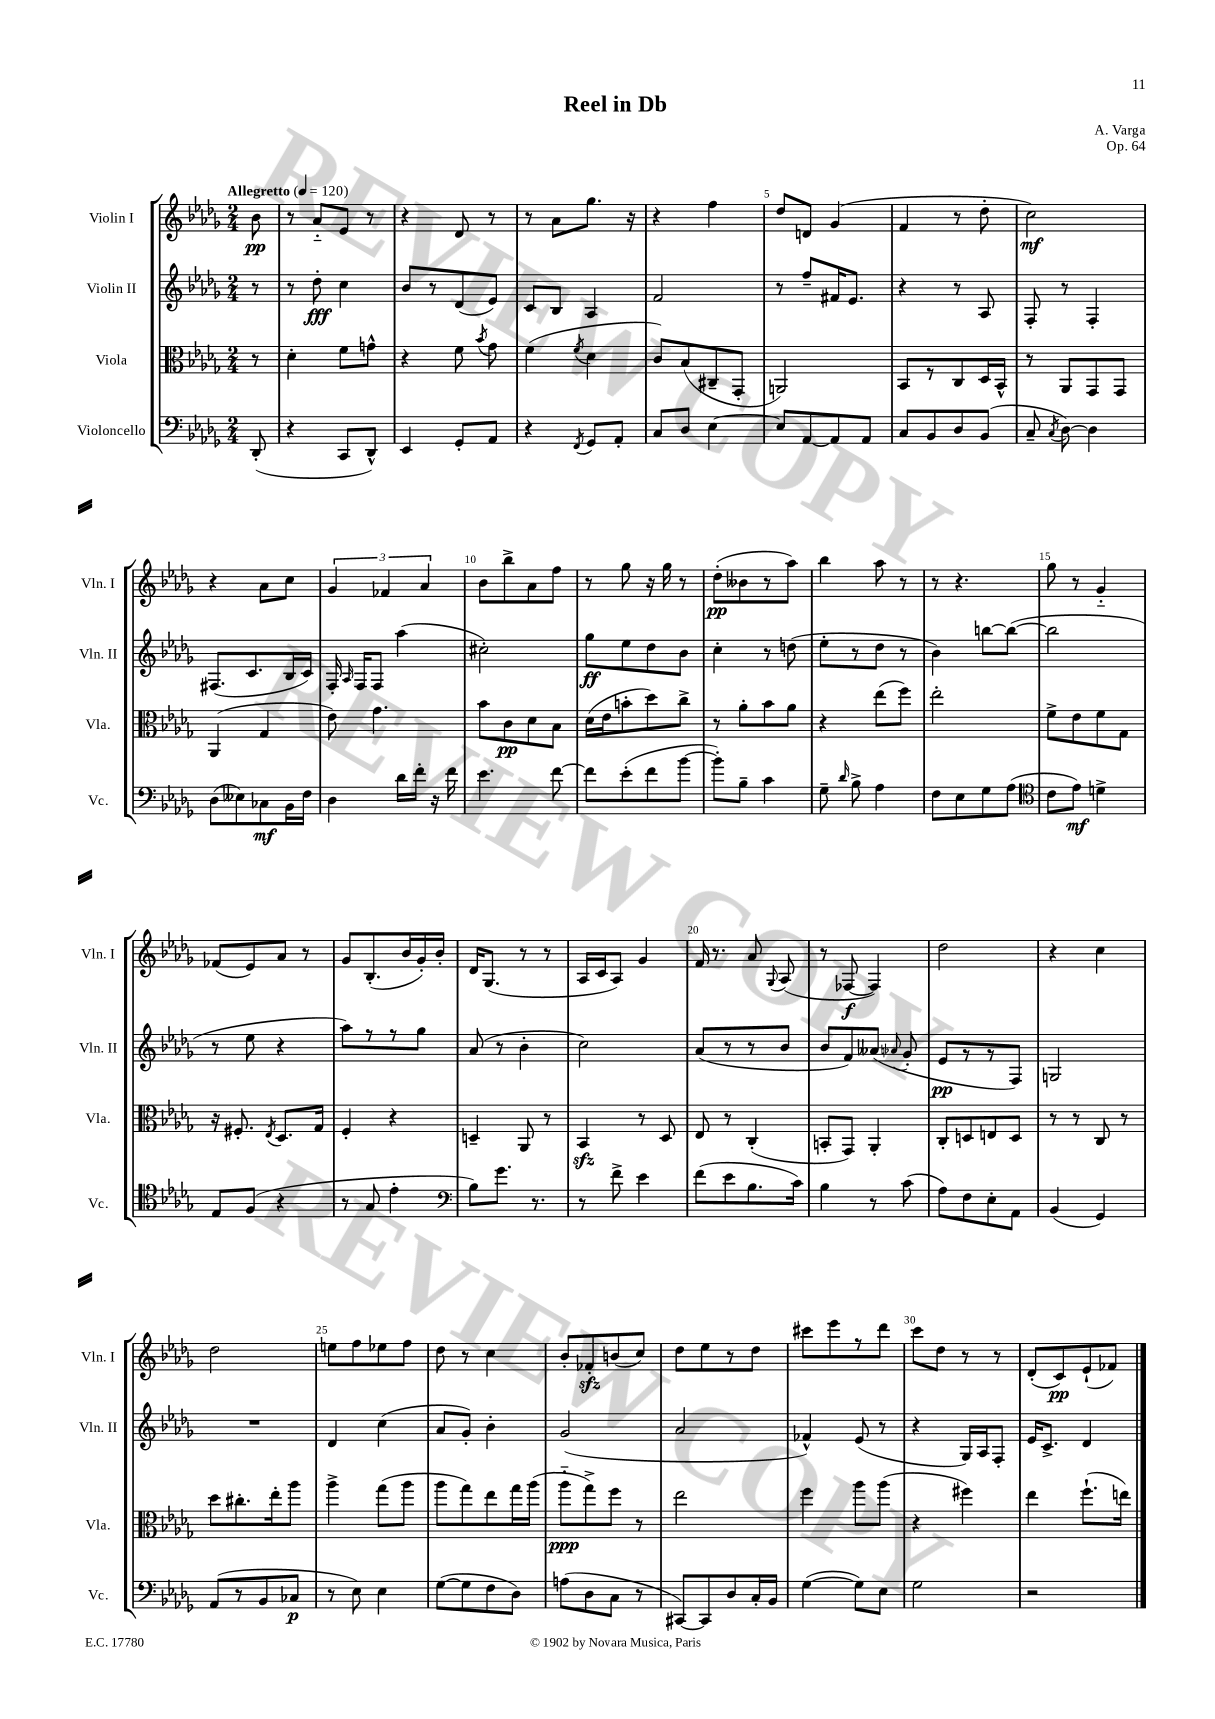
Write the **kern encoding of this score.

**kern	**kern	**kern	**kern
*staff4	*staff3	*staff2	*staff1
*clefF4	*clefC3	*clefG2	*clefG2
*k[b-e-a-d-g-]	*k[b-e-a-d-g-]	*k[b-e-a-d-g-]	*k[b-e-a-d-g-]
*M2/4	*M2/4	*M2/4	*M2/4
*MM120	*MM120	*MM120	*MM120
(8DD-'	8r	8r	8b-
=	=	=	=
4r	4d-'	8r	8r
.	.	8dd-'	8a-'~
8CC	8f	4cc	8e-
8DD-^^)	8g^^	.	8r
=	=	=	=
4EE-	4r	8b-	4r
.	.	8r	.
8GG-'	8f	(8d-	8d-
.	8qb-	.	.
8AA-	8g-	8e-)	8r
=	=	=	=
4r	(4f	8c	8r
.	.	8B-	8a-
8qFF	8qf	.	.
8GG-	4d-	4A-	8.gg-
8AA-'	.	.	.
.	.	.	16r
=	=	=	=
8C	8c)	2f	4r
8D-	(8B-	.	.
[4E-	8C#~	.	4ff
.	8GG-'	.	.
=	=	=	=
8E-]	2AA)	8r	8dd-
[8AA-	.	8ff~	8d
8AA-]	.	16f#	(4g-
.	.	8.e-	.
8AA-	.	.	.
=	=	=	=
8C	8BB-	4r	4f
8BB-	8r	.	.
8D-	8C	8r	8r
(8BB-	16D-	8A-	8dd-'
.	16BB-^^	.	.
=	=	=	=
8C~	8r	8F'	2cc)
8qC	.	.	.
[8D-)	8AA-	8r	.
4D-]	8GG-	4F'	.
.	8GG-	.	.
=	=	=	=
(8D-	(4AA-	(8.F#	4r
8E--)	.	.	.
.	.	8.c	.
8C-	4G-	.	8a-
16BB-	.	16B-	8cc
16F	.	16c)	.
=	=	=	=
4D-	8e-)	16F'	6g-
.	.	16qqA-	.
.	.	16F	.
.	4.g-	8F	.
.	.	.	6f-
16d-	.	(4aa-	.
16f'	.	.	.
.	.	.	6a-
16r	.	.	.
16f	.	.	.
=	=	=	=
4.e-	8b-	2cc#')	8b-
.	8c	.	8bb-^
.	8d-	.	8a-
[8f	8B-	.	8ff
=	=	=	=
8f]	(16d-	8gg-	8r
.	16e-	.	.
(8e-'	8b'	8ee-	8gg-
8f	8dd-)	8dd-	16r
.	.	.	16gg-
[8b-	8cc^	8b-	8r
=	=	=	=
8b-'])	8r	4cc'	(8dd-'
8B-~	8a-'	.	8b--
4c	8b-	8r	8r
.	8a-	(8dd	8aa-)
=	=	=	=
8G-~	4r	8ee-'	4bb-
16qqd-	.	.	.
8B-^	.	8r	.
4A-	(8ee-	8dd-	8aa-
.	8ff)	8r	8r
=	=	=	=
8F	2ee-'	4b-)	8r
8E-	.	.	4.r
8G-	.	[8bb	.
(8A-	.	(8bb_	.
=	=	=	=
*clefC4	*	*	*
8c	8f^	2bb]	8gg-
8e-)	8e-	.	8r
4d^	8f	.	4g-'~
.	8G-	.	.
=	=	=	=
8E-	16r	8r	(8f-
.	8.F#'	.	.
(8F	.	8ee-	8e-)
.	8qE-	.	.
4r	8.D-	4r	8a-
.	.	.	8r
.	16G-	.	.
=	=	=	=
8r	4F'	8aa-)	8g-
8G-	.	8r	(8.B-'
4e-'	4r	8r	.
.	.	.	16b-
.	.	8gg-	16g-')
.	.	.	16b-'
=	=	=	=
*clefF4	*	*	*
8B-)	4D~	(8a-	16d-
.	.	.	(8.G-
8.g-	.	8r	.
.	8AA-	4b-'	8r
8.r	.	.	.
.	8r	.	8r
=	=	=	=
8r	4BB-	2cc)	16A-
.	.	.	16c
8f^	.	.	8A-)
4e-	8r	.	4g-
.	8D-	.	.
=	=	=	=
(8f	8E-	(8a-	16f
.	.	.	8.r
8e-	8r	8r	.
8.B-	(4C'	8r	8a-
.	.	.	8qqG-
.	.	8b-	(8A-
16c)	.	.	.
=	=	=	=
4B-	8BB'	8b-	8r
.	8GG-)	8f)	[8F-
8r	4AA-'	(8a--	4F-])
.	.	8qqa-	.
(8c	.	8g-'	.
=	=	=	=
8A-)	8C'	8e-	2dd-
8F	8D	8r	.
8E-'	8E	8r	.
8AA-	8D	8F)	.
=	=	=	=
(4BB-	8r	2G	4r
.	8r	.	.
4GG-)	8C	.	4cc
.	8r	.	.
=	=	=	=
(8AA-	8dd-	2r	2dd-
8r	8.cc#'	.	.
8BB-	.	.	.
.	16ee-'	.	.
8C-	8aa-	.	.
=	=	=	=
8r	4aa-^	4d-	8ee
8E-)	.	.	8ff
4E-	(8gg-	(4cc	8ee-
.	8aa-	.	8ff
=	=	=	=
([8G-	8aa-	8a-	8dd-
8G-]	8gg-)	8g-')	8r
8F	8ee-	4b-'	4cc
8D-)	16gg-	.	.
.	(16aa-	.	.
=	=	=	=
(8A	8aa-'~	(2g-	8b-'
8D-	8gg-^)	.	8f-'
8C	8ff	.	(8b
8r	8r	.	8cc)
=	=	=	=
[8CC#)	2ee-	2a-	8dd-
8CC#]	.	.	8ee-
8D-	.	.	8r
16C'	.	.	8dd-
16BB-	.	.	.
=	=	=	=
([4G-	4ff	4f-^^)	8ccc#
.	.	.	8eee-
8G-])	8aa-	(8e-	8r
8E-	(8aa-	8r	8ddd-
=	=	=	=
2G-	4r	4r	8ccc
.	.	.	8dd-
.	4ff#)	16G-)	8r
.	.	16A-	.
.	.	8F'	8r
=	=	=	=
2r	4ee-	16e-	(8d-'
.	.	8.c^	.
.	.	.	8c)
.	(8.ff`	4d-	(8e-`
.	.	.	8f-)
.	16ee)	.	.
==	==	==	==
*-	*-	*-	*-
